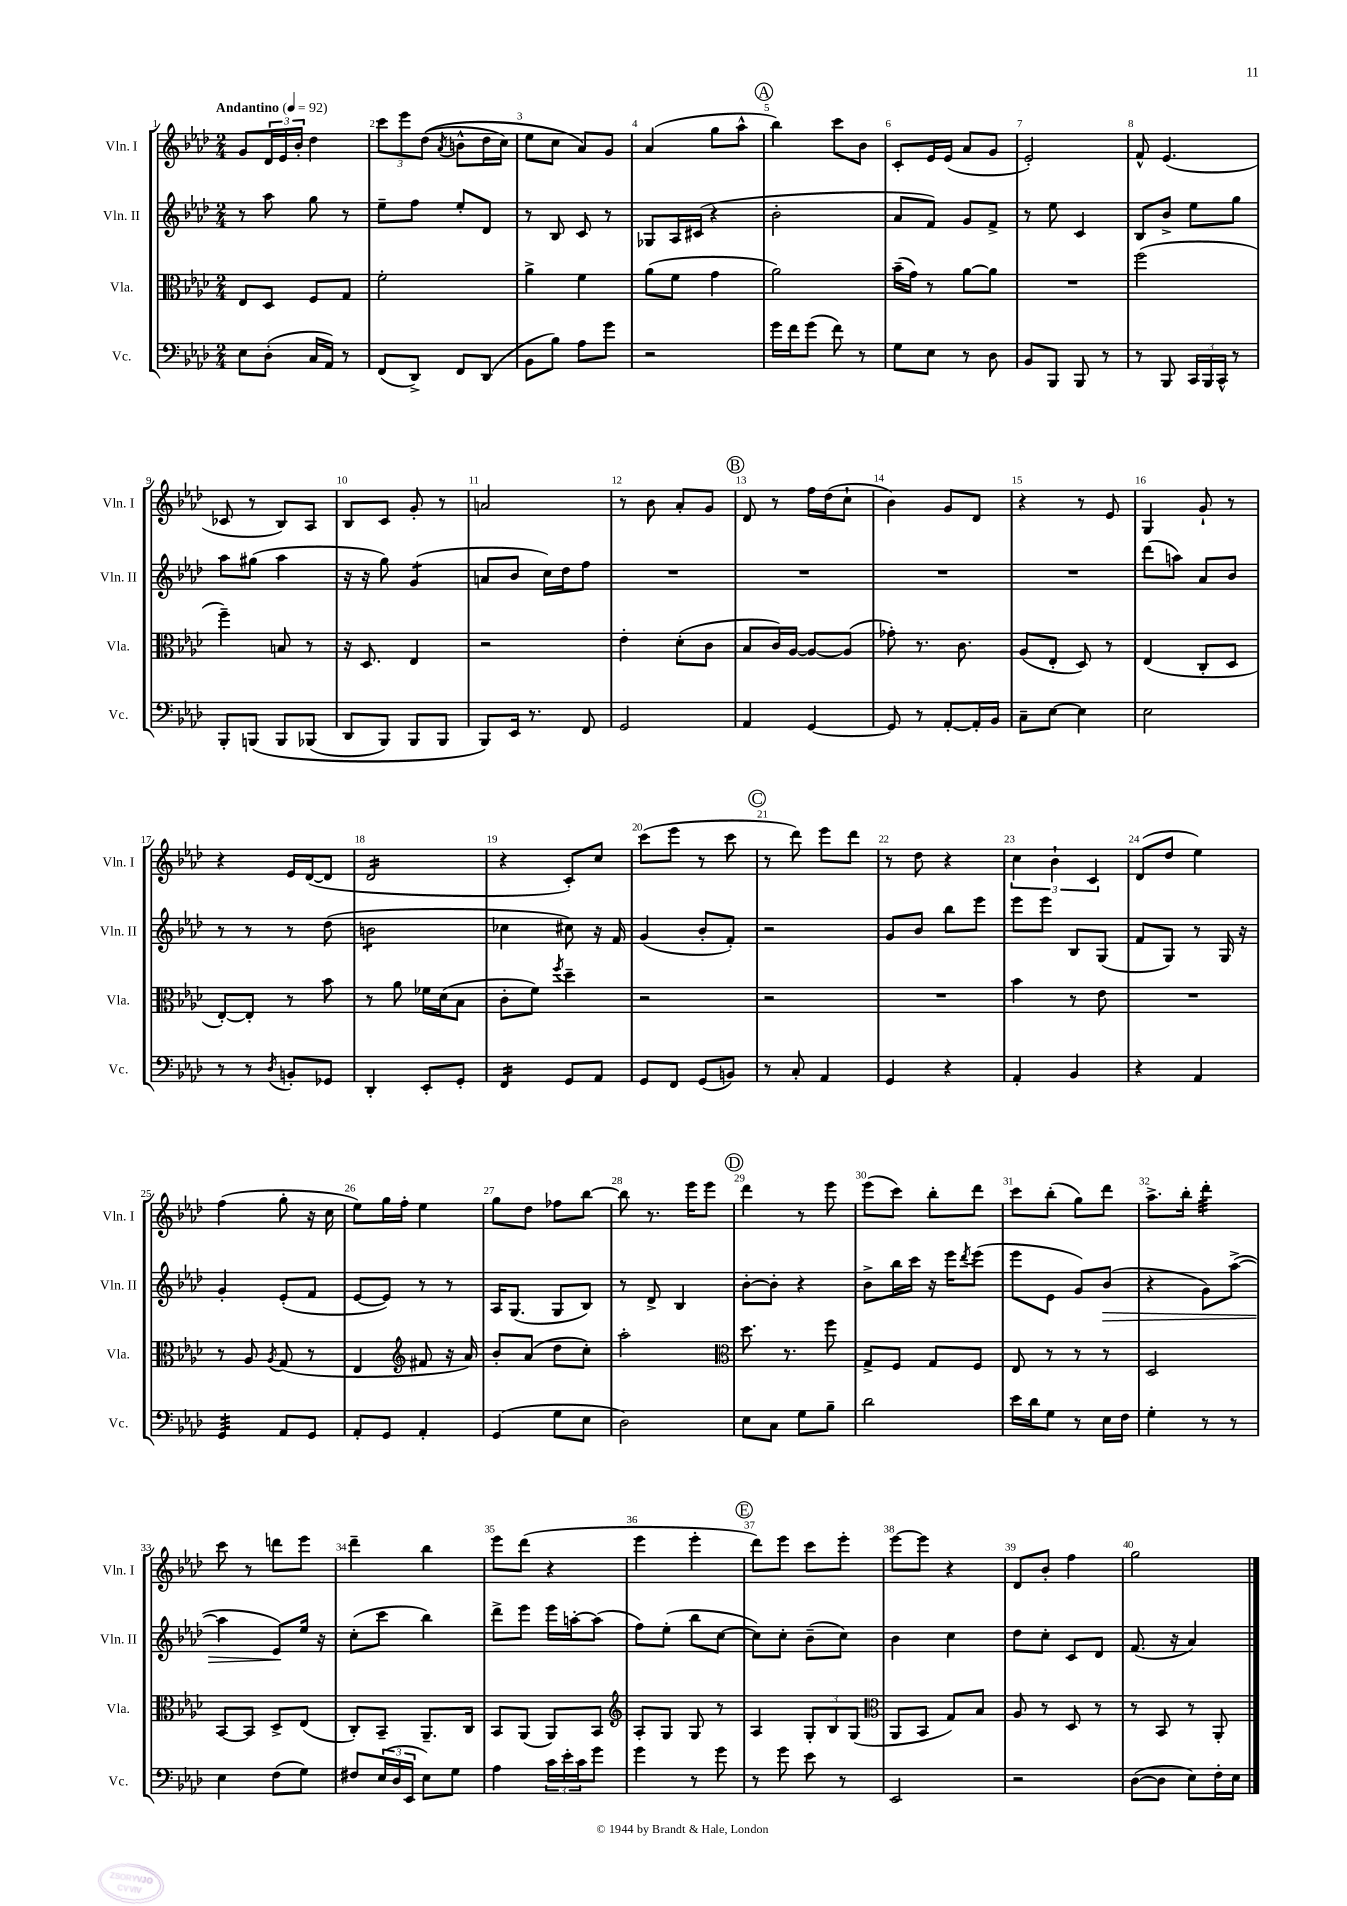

**kern	**kern	**kern	**kern
*staff4	*staff3	*staff2	*staff1
*clefF4	*clefC3	*clefG2	*clefG2
*k[b-e-a-d-]	*k[b-e-a-d-]	*k[b-e-a-d-]	*k[b-e-a-d-]
*M2/4	*M2/4	*M2/4	*M2/4
*MM92	*MM92	*MM92	*MM92
8E-\L	8E-/L	8r	8g/L
(8D-'\J	8D-/J	8aa-\	24d-/L
.	.	.	24e-/
.	.	.	24b-'/JJ
16C/LL	8F/L	8gg\	4dd-\
16AA-/JJ)	.	.	.
8r	8G/J	8r	.
=	=	=	=
(8FF/L	2f'\	8ee-~\L	12ccc\L
.	.	.	12eee-\
8DD-^/J)	.	8ff\J	.
.	.	.	&((12dd-\J
.	.	.	8qa-/
8FF/L	.	8ee-'/L	8b^^\L
(8DD-/J	.	8d-/J	16dd-\L
.	.	.	16cc\JJ)
=	=	=	=
8BB-\L	4a-^\	8r	8ee-\L
8B-\J)	.	8B-/	8cc\J
8A-\L	4f\	8c/	8a-/L&)
8g\J	.	8r	8g/J
=	=	=	=
2r	(8a-\L	8G-/L	(4a-/
.	8f\J	16A-/L	.
.	.	(16c#/JJ	.
.	4g\	4r	8gg\L
.	.	.	8aa-^^\J
=	=	=	=
16g\LL	2a-\)	2b-'\	4bb-\)
16f\J	.	.	.
(8g\J	.	.	.
8f\)	.	.	8ccc\L
8r	.	.	8b-\J
=	=	=	=
8G\L	(16b-~\LL	8a-/L	8c'/L
.	16g\JJ)	.	.
8E-\J	8r	8f/J)	16e-/L
.	.	.	(16e-/JJ
8r	[8a-\L	8g/L	8a-/L
8D-\	8a-\]J	8f^/J	8g/J
=	=	=	=
8BB-/L	2r	8r	2e-'/)
8BBB-/J	.	8ee-\	.
8BBB-/	.	4c/	.
8r	.	.	.
=	=	=	=
8r	(2ff\	8B-/L	8f^^/
8BBB-/	.	8b-^/J	(4.e-/
24CC/LL	.	8ee-\L	.
24BBB-/	.	.	.
24CC^^/JJ	.	.	.
8r	.	8gg\J	.
=	=	=	=
8BBB-'/L	4ff~\)	8aa-\L	8c-/
&(8BBB/J	.	(8gg#\J	8r
8BBB/L	8B/	4aa-\	8B-/L)
(8BBB-/J	8r	.	8A-/J
=	=	=	=
8DD-/L	16r	16r	8B-/L
.	8.D-/	16r	.
8BBB-/J)	.	8gg\)	8c/J
8BBB-/L	4E-/	(4g/	8g'/
8BBB-/J	.	.	8r
=	=	=	=
8BBB-/L&)	2r	8a/L	2a/
16EE-/Jk	.	8b-/J	.
8.r	.	.	.
.	.	16cc\LL)	.
.	.	16dd-\J	.
8FF/	.	8ff\J	.
=	=	=	=
2GG/	4e-'\	2r	8r
.	.	.	8b-\
.	(8d-'\L	.	8a-'/L
.	8c\J	.	8g/J
=	=	=	=
4AA-/	8B-/L	2r	8d-/
.	16c/L)	.	8r
.	[16A-/JJ	.	.
[4GG/	8A-/_L	.	16ff\LL
.	.	.	(16dd-\J
.	(8A-/]J	.	8cc`\J
=	=	=	=
8GG/]	8g-'\)	2r	4b-\)
8r	8.r	.	.
[8AA-'/L	.	.	8g/L
.	8.c\	.	.
16AA-'/]L	.	.	8d-/J
16BB-/JJ	.	.	.
=	=	=	=
8C~\L	(8A-/L	2r	4r
[8E-\J	8E-'/J	.	.
4E-\]	8D-/)	.	8r
.	8r	.	8e-/
=	=	=	=
2E-\	(4E-/	(8ddd-\L	4G/
.	.	8aa\J)	.
.	8C'/L	8a-/L	8g`/
.	8D-/J	8b-/J	8r
=	=	=	=
8r	[8E-'/L)	8r	4r
8r	8E-'/]J	8r	.
8qD-/	.	.	.
8BB'/L	8r	8r	16e-/LL
.	.	.	([16d-/J
8GG-/J	8b-\	(8dd-\	8d-/]J
=	=	=	=
4DD-'/	8r	2b\	2d-/
.	8a-\	.	.
8EE-'/L	16f-\LL	.	.
.	(16d-\J	.	.
8GG'/J	8B-\J	.	.
=	=	=	=
4FF/	8c'\L	4cc-\	4r
.	8f\J)	.	.
.	8qff/	.	.
8GG/L	4dd-~\	8cc#\)	8c'/L)
8AA-/J	.	16r	8cc/J
.	.	16f/	.
=	=	=	=
8GG/L	2r	(4g/	(8ccc\L
8FF/J	.	.	8eee-\J
(8GG/L	.	8b-'/L	8r
8BB/J)	.	8f'/J)	8ccc\
=	=	=	=
8r	2r	2r	8r
8C'/	.	.	8ddd-\)
4AA-/	.	.	8eee-\L
.	.	.	8ddd-\J
=	=	=	=
4GG/	2r	8g/L	8r
.	.	8b-/J	8dd-\
4r	.	8bb-\L	4r
.	.	8eee-\J	.
=	=	=	=
4AA-'/	4b-\	8eee-\L	6cc\
.	.	8eee-\J	.
.	.	.	6b-`\
4BB-/	8r	8B-/L	.
.	.	.	6c/
.	8e-\	(8G/J	.
=	=	=	=
4r	2r	8f/L	(8d-/L
.	.	8G/J)	8dd-/J
4AA-/	.	8r	4ee-\)
.	.	16G/	.
.	.	16r	.
=	=	=	=
4GG/	8r	4g'/	(4ff\
.	8A-/	.	.
.	8qA-/	.	.
8AA-/L	(8G/	(8e-'/L	8gg'\
8GG/J	8r	8f/J	16r
.	.	.	16cc\
=	=	=	=
8AA-'/L	4E-/	[8e-/L	8ee-\L)
8GG/J	.	8e-/]J)	16gg\L
.	.	.	16ff'\JJ
*	*clefG2	*	*
4AA-'/	8f#/	8r	4ee-\
.	16r	8r	.
.	16a-/)	.	.
=	=	=	=
(4GG/	8b-'/L	16A-/LK	8gg\L
.	.	(8.G/J	.
.	(8a-/J	.	8dd-\J
8G\L	8dd-\L	8G/L	8ff-\L
8E-\J	8cc'\J)	8B-/J)	[8bb-\J
=	=	=	=
2D-\)	2aa-'\	8r	8bb-\]
.	.	8d-^/	8.r
.	.	4B-/	.
.	.	.	16eee-\LK
.	.	.	8eee-\J
=	=	=	=
*	*clefC3	*	*
8E-\L	8.dd-\	[8b-'\L	4ddd-\
8C\J	.	8b-'\]J	.
.	8.r	.	.
8G\L	.	4r	8r
8B-~\J	8ff\	.	8eee-\
=	=	=	=
2d-\	8G^/L	8b-^\L	(8eee-\L
.	8F/J	16bb-\L	8ccc\J)
.	.	16ccc\JJ	.
.	8G/L	16r	8bb-'\L
.	.	16eee-\LK	.
.	.	8qddd-/	.
.	8F/J	(8eee-\J	8ddd-\J
=	=	=	=
16e-\LL	8E-/	8eee-\L	8ccc\L
16d-\J	.	.	.
8G\J	8r	8e-\J	(8bb-'\J
8r	8r	8g/L)	8gg\L)
16E-\LL	8r	(8b-/J	8ddd-\J
16F\JJ	.	.	.
=	=	=	=
4G'\	2D-/	4r	8.aa-^\L
.	.	.	16bb-'\Jk
8r	.	8g\L)	4ddd-'\
8r	.	([8aa-^\J	.
=	=	=	=
4E-\	[8BB-/L	4aa-\]	8ccc\
.	8BB-/]J	.	8r
(8F\L	8D-^/L	8e-/L)	8ddd\L
8G\J)	(8E-/J	16ee-/Jk	8eee-\J
.	.	16r	.
=	=	=	=
8F#/L	8C'/L)	(8cc'\L	4ddd-~\
(24E-/L	8BB-~/J	8ccc\J	.
24D-/	.	.	.
24EE-/JJ	.	.	.
8E-\L)	8.AA-~/L	4bb-\)	4bb-\
8G\J	.	.	.
.	16C/Jk	.	.
=	=	=	=
4A-\	8BB-/L	8ddd-^\L	8eee-\L
.	(8AA-/J	8eee-\J	(8ddd-\J
24c\LL	8AA-/L)	16eee-\LL	4r
24e-'\	.	.	.
.	.	[16aa'\J	.
24c\J	.	.	.
8g\J	8BB-/J	(8aa\]J	.
=	=	=	=
*	*clefG2	*	*
4g\	8A-'/L	8ff\L)	4eee-\
.	8G/J	(8ee-'\J	.
8r	8G/	8bb-\L	4eee-'\
8g\	8r	[8cc\J	.
=	=	=	=
8r	4A-/	8cc\]L)	8ddd-\L)
8g\	.	8cc'\J	8eee-\J
8e-\	12G'/L	(8b-~\L	8ccc\L
.	12B-/	.	.
8r	.	8cc\J)	8eee-'\J
.	(12G/J	.	.
=	=	=	=
*	*clefC3	*	*
2EE-/	8AA-/L	4b-\	[8eee-\L
.	8BB-/J	.	8eee-\]J
.	8G/L)	4cc\	4r
.	8B-/J	.	.
=	=	=	=
2r	8A-/	8dd-\L	8d-/L
.	8r	8cc'\J	8b-'/J
.	8D-/	8c/L	4ff\
.	8r	8d-/J	.
=	=	=	=
([8D-\L	8r	(8.f/	2gg\
8D-\]J	8BB-/	.	.
.	.	16r	.
8E-\L)	8r	4a-/)	.
16F'\L	8AA-'/	.	.
16E-\JJ	.	.	.
==	==	==	==
*-	*-	*-	*-
